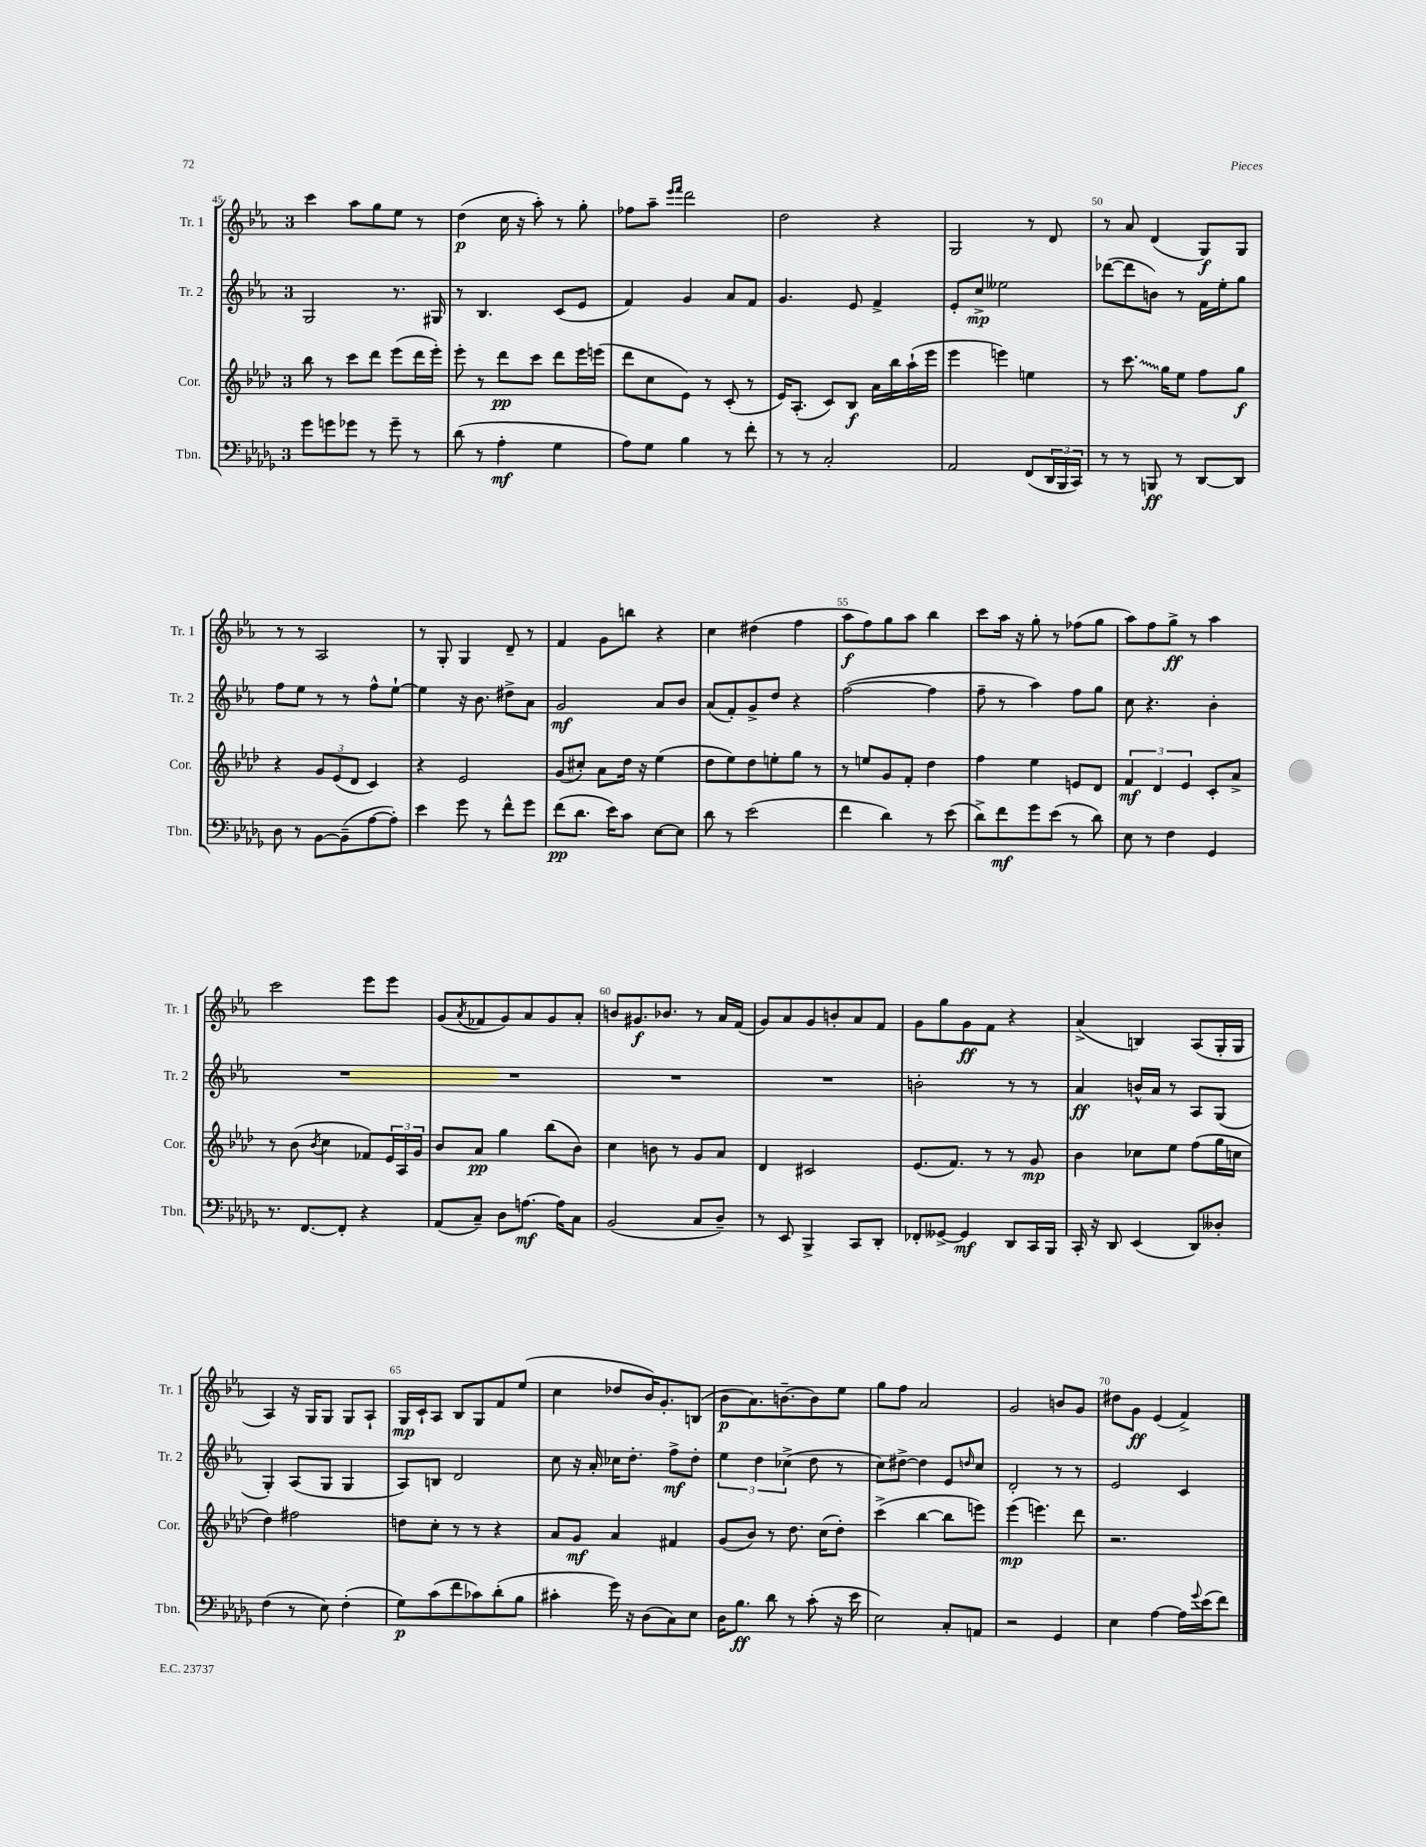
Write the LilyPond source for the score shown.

<<
\new StaffGroup <<
\new Staff = "s0" \with { instrumentName = "Tr. 1" shortInstrumentName = "Tr. 1" } {
    \clef treble \key ees \major \once \override Staff.TimeSignature.style = #'single-digit \time 3/4
    c'''4 aes''8 g''8 ees''8 r8 |
    d''4\p( c''16 r16 aes''8-.) r8 g''8-. |
    fes''8 aes''8-- \grace { ees'''16 f'''16 } d'''2 |
    d''2 r4 |
    g2 r8 d'8 |
    r8 aes'8 d'4( g8\f) g8 |
    r8 r8 aes2 |
    r8 g8-. g4 d'8-- r8 |
    f'4 g'8 b''8 r4 |
    c''4 dis''4( f''4 |
    aes''8\f f''8) g''8 aes''8 bes''4 |
    c'''8 aes''16 r16 g''8-. r8 fes''8( g''8 |
    aes''8) f''8 g''8->\ff r8 aes''4 |
    c'''2 ees'''8 ees'''8 |
    g'8( \acciaccatura { aes'8 } fes'8 g'8) aes'8 g'8 aes'8-. |
    b'8 gis'8.\f bes'8. r8 aes'16 f'16( |
    g'8) aes'8 g'8 b'8-. aes'8 f'8 |
    g'8 g''8 g'8\ff f'8 r4 |
    aes'4->( b4) aes8( g16-. g16 |
    aes4) r16 g16 g8 g8 aes8-! |
    g16\mp c'16-! aes8 bes8 g8 f'8 ees''8( |
    c''4 des''8 bes'16) g'8.-. b8( |
    bes'8\p aes'8.) b'8.~-- b'8 ees''8 |
    g''8 f''8 aes'2 |
    g'2 b'8 g'8 |
    dis''8 g'8\ff ees'4( f'4->) \bar "|." |
}
\new Staff = "s1" \with { instrumentName = "Tr. 2" shortInstrumentName = "Tr. 2" } {
    \clef treble \key ees \major \once \override Staff.TimeSignature.style = #'single-digit \time 3/4
    g2 r8. gis16 |
    r8 bes4. c'8( ees'8 |
    f'4) g'4 aes'8 f'8 |
    g'4. ees'8 f'4-> |
    ees'8-. c''8->\mp eeses''2 |
    des'''8~( des'''8 b'8) r8 f'16 ees''16-. g''8 |
    f''8 ees''8 r8 r8 f''8-^ ees''8~-! |
    ees''4 r16 bes'8. dis''8-> aes'8 |
    g'2\mf aes'8 bes'8 |
    aes'8( f'8-.) g'8-> d''8 r4 |
    f''2~( f''4 |
    f''8-- r8 aes''4) f''8 g''8 |
    c''8 r4. bes'4-. |
    R2. |
    R2. |
    R2. |
    R2. |
    b'2-. r8 r8 |
    aes'4\ff b'16-^ aes'16 r8 aes8 g8( |
    g4-.) aes8( g8 g4 |
    aes8) b8 d'2 |
    c''8 r16 aes'16-. ces''16 d''8.-. f''8->\mf d''8-. |
    \tuplet 3/2 { ees''4 d''4 ces''4->( } d''8 r8 |
    c''8) dis''8~-> dis''4 ees'8 \grace { d''16 } c''8 |
    d'2-. r8 r8 |
    ees'2 c'4 \bar "|." |
}
\new Staff = "s2" \with { instrumentName = "Cor." shortInstrumentName = "Cor." } {
    \clef treble \key aes \major \once \override Staff.TimeSignature.style = #'single-digit \time 3/4
    bes''8 r8 c'''8 des'''8 ees'''8( des'''16 ees'''16-.) |
    ees'''8-. r8 des'''8\pp c'''8 des'''8 ees'''16 e'''16( |
    des'''8 c''8 ees'8) r8 c'8-.( r8 |
    ees'16) aes8.-.( c'8) bes8\f aes'16 bes''16 aes''16-!( ees'''16 |
    ees'''4 e'''4) e''4 |
    r8 \once \override Glissando.style = #'zigzag c'''8.\glissando g''16 ees''8 f''8 g''8\f |
    r4 \tuplet 3/2 { g'8 ees'8( des'8 } c'4) |
    r4 ees'2 |
    g'8( cis''8-.) aes'8 des''16 r16 ees''4( |
    des''8 ees''8) des''8 e''8-. g''8 r8 |
    r8 e''8 g'8 f'8-. des''4 |
    f''4 ees''4 e'8 des'8 |
    \tuplet 3/2 { f'4\mf des'4 ees'4 } c'8-. aes'8-> |
    r8 bes'8( \acciaccatura { bes'8 } c''4 fes'8) \tuplet 3/2 { ees'16 aes16 g'16 } |
    bes'8 aes'8\pp g''4 bes''8( bes'8) |
    c''4 b'8 r8 g'8 aes'8 |
    des'4 cis'2 |
    ees'8.( f'8.) r8 r8 g'8\mp |
    bes'4 ces''8 ees''8 f''8( g''16 c''16 |
    des''4) fis''2 |
    d''8 c''8-. r8 r8 r4 |
    aes'8 g'8\mf aes'4 fis'4 |
    g'8( bes'8) r8 des''8. c''16( des''8-.) |
    c'''4->( bes''4~ bes''8 e'''8) |
    ees'''4\mp( e'''4.) des'''8 |
    r2. \bar "|." |
}
\new Staff = "s3" \with { instrumentName = "Tbn." shortInstrumentName = "Tbn." } {
    \clef bass \key des \major \once \override Staff.TimeSignature.style = #'single-digit \time 3/4
    ges'8 g'8 ges'8 r8 ges'8-- r8 |
    des'8( r8 aes4-.\mf ges4 |
    aes8) ges8 bes4 r8 f'8-. |
    r8 r8 c2-. |
    aes,2 f,8( \tuplet 3/2 { des,16 bes,,16 c,16) } |
    r8 r8 b,,8\ff r8 des,8~ des,8 |
    des8 r8 bes,8~ bes,8--( aes8~ aes8-.) |
    ees'4 ges'8 r8 f'8-^ ges'8 |
    f'8\pp( des'8. ees'16) c'8 ees8~ ees8 |
    des'8 r8 ees'2( |
    f'4 des'4) r8 ees'8( |
    des'8->) f'8\mf ges'8 ees'8( r8 des'8) |
    ees8 r8 f4 ges,4 |
    r8. f,8.~ f,8-. r4 |
    aes,8( c8--) des8 a8.~\mf a16 c8 |
    bes,2( c8 des8--) |
    r8 ees,8 bes,,4-> c,8 des,8-. |
    fes,8-. geses,8~-> geses,4\mf des,8 c,16 bes,,16 |
    c,16-. r16 des,8 ees,4( des,8) deses8-. |
    f4( r8 ees8) f4-.( |
    ges8\p) c'8( f'8 ces'8) des'8-.( bes8 |
    cis'4-. ges'16) r16 des8( c8) ees8 |
    des16 bes8.\ff des'8 r8 c'8-.( r16 ees'16 |
    ees2) c8-. a,8 |
    r2 ges,4 |
    ees4 aes4~ aes16 \appoggiatura { ges'8 } ees'16( f'8) \bar "|." |
}
>>
>>
\layout { \context { \Score currentBarNumber = #45 \override BarNumber.break-visibility = ##(#f #t #t) barNumberVisibility = #(every-nth-bar-number-visible 5) } }
